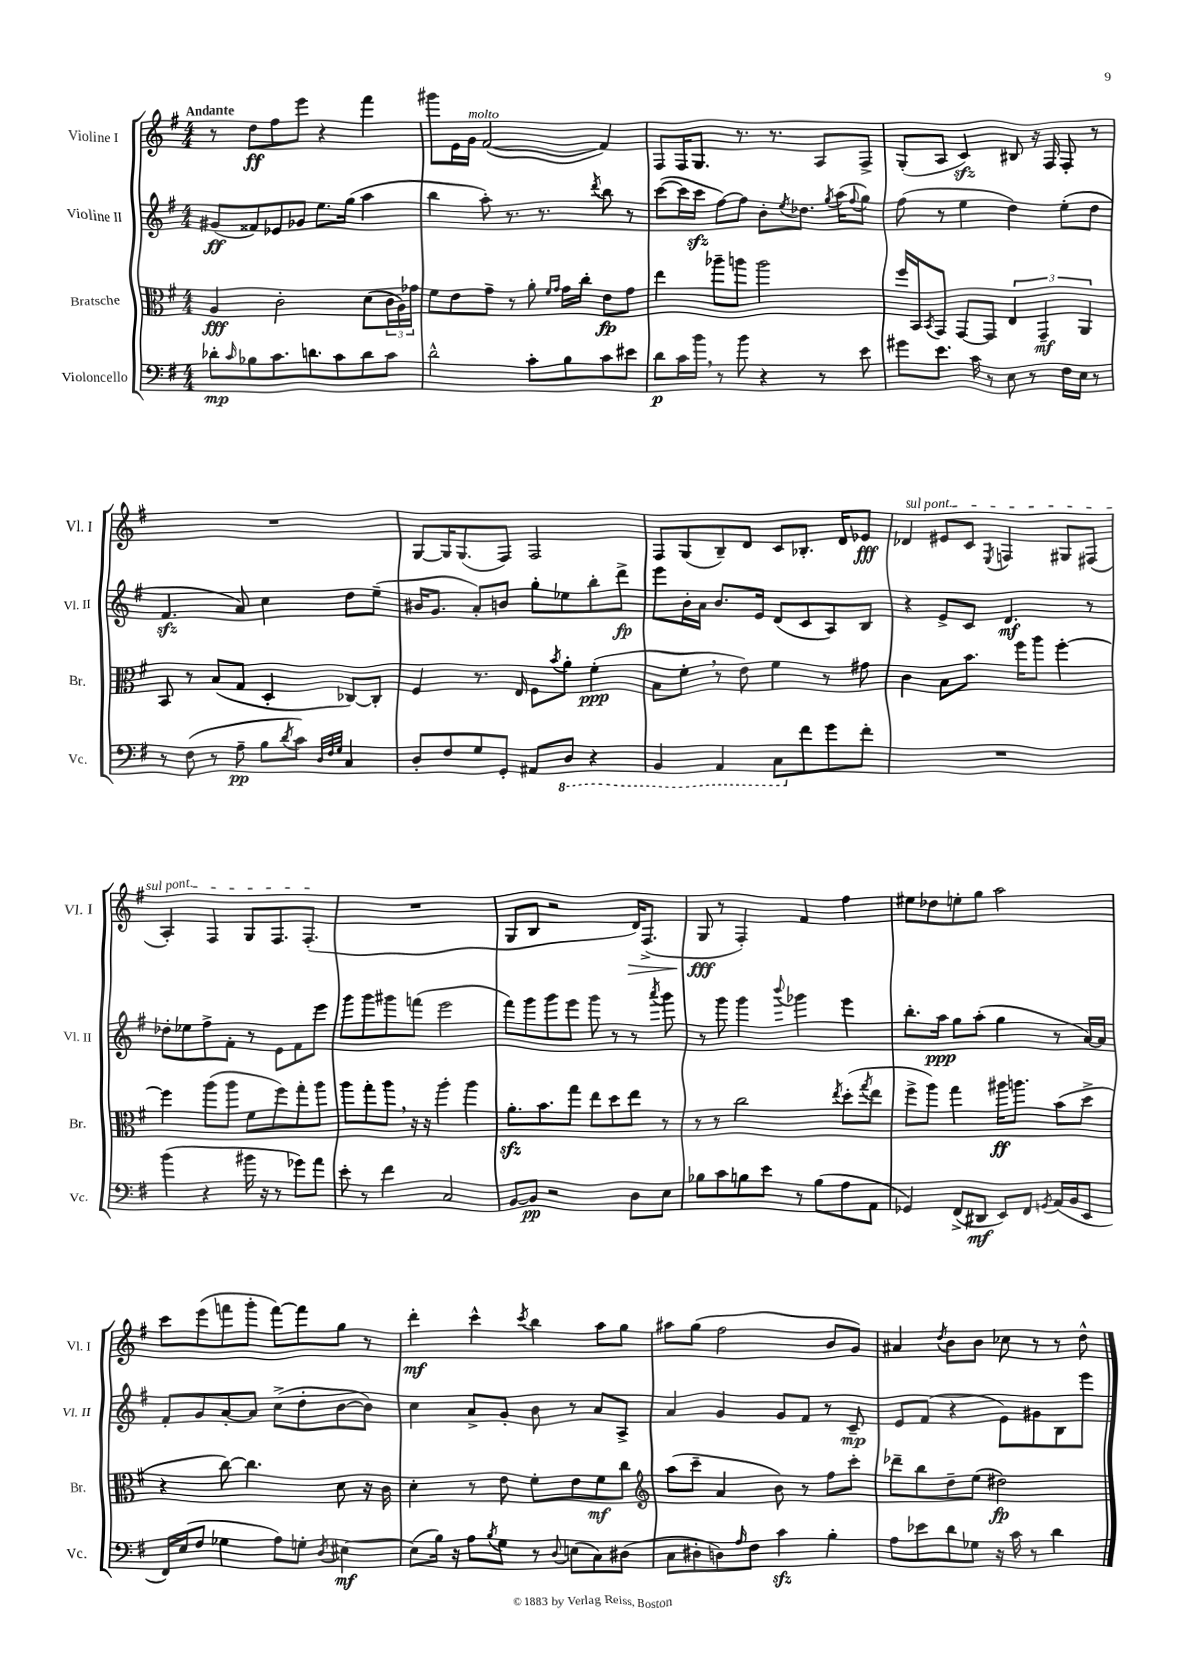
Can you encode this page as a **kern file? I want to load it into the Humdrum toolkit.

**kern	**kern	**kern	**kern
*staff4	*staff3	*staff2	*staff1
*clefF4	*clefC3	*clefG2	*clefG2
*k[f#]	*k[f#]	*k[f#]	*k[f#]
*M4/4	*M4/4	*M4/4	*M4/4
8d-'	4A	(8g#	8r
16qqc	.	.	.
8B-	.	8f##)	8dd
8.c	2c'	8e-	8ff#
.	.	8g-	8eee
8.d	.	.	.
.	.	8.ee	4r
8c	.	.	.
.	.	(16gg	.
8d	(8d	4aa	4fff#
8c	24c	.	.
.	24A)	.	.
.	24g-	.	.
=	=	=	=
2d^^	8f#	4bb	8ggg#
.	8e	.	16e
.	.	.	16g
.	8g~	8aa')	([2f#
.	8r	8.r	.
8c'	8a'	.	.
.	.	8.r	.
.	16qqf#	.	.
.	16qqg	.	.
8B	16g	.	.
.	16cc'	.	.
.	.	8qddd	.
8c	8e	8bb	4f#])
8e#	8g	8r	.
=	=	=	=
8d	4ee	([8ccc	8F#
16c	.	16ccc]	16F#
16b	.	16ccc	8.G
8r	8aa-~	[8ff#)	.
8b	8aa	8ff#]	8.r
4r	2aa	8b'	.
.	.	.	8.r
.	.	8qee	.
.	.	8.dd-	.
8r	.	.	8A
.	.	8qgg	.
.	.	(16aa	.
.	.	8qqff#	.
8e	.	8gg)	8F#^
=	=	=	=
8g#	16ff#	(8ff#	(8G'
.	16BB	.	.
.	8qBB	.	.
8.e	8GG	8r	8A
.	[8GG	4ee	4c)
16c	.	.	.
8r	8GG]	.	.
8E	6E	4dd)	8B#
8r	.	.	16r
.	6GG~	.	.
.	.	.	16F#
16F#	.	(8ee'	8F#'
16E	.	.	.
.	6AA	.	.
8r	.	8dd	8r
=	=	=	=
8r	8BB	4.f#	1r
(8F#	8r	.	.
8r	(8B	.	.
8A~	8G	8a)	.
8B	4D'	4cc	.
8qd	.	.	.
8c)	.	.	.
32qqD	.	.	.
32qqF#	.	.	.
32qqG	.	.	.
4C	[8C-)	8dd	.
.	8C-']	(8ee~	.
=	=	=	=
8D'	4F#	16b#	[8G
.	.	8.g	.
8F#	.	.	16G]
.	.	.	(8.G
8G	8.r	8a')	.
8GG'	.	8b	8F#)
.	16E	.	.
8AA#	8F#	8gg'	2F#
.	8qb	.	.
8DD	8a'	8ee-	.
4r	(4f#'	8bb'	.
.	.	8ddd^	.
=	=	=	=
4BBB	8B	8eee	8F#
.	8f#'	16b'	(8G
.	.	16a	.
4AAA	8r	8.b	8B~)
.	8e)	.	8d
.	.	16e	.
8CC	4f#	(8d	8c
8f#	.	8c	8.B-'
8g	8r	8A)	.
.	.	.	16d
8f#'	8g#	8B	8e-
=	=	=	=
1r	4c	4r	4d-
.	8B	8e^	8e#
.	8.b	8c	8c
.	.	.	8qE
.	.	4.d	4F
.	16ff#	.	.
.	8aa	.	.
.	[4ff#'	.	8G#
.	.	8r	(8F#
=	=	=	=
(4b	4ff#]	8dd-'	4A')
.	.	8ee-	.
4r	(8aa	8ff#^	4F#
.	8aa	8f#'	.
16b#	8f#	8r	8G
16r	.	.	.
8r	8ff#)	8e	8.F#
8g-)	8gg'	8f#	.
.	.	.	(8.F#'
8a	8aa	8eee	.
=	=	=	=
8e'	8aa	8ggg	1r
8r	8gg'	8ggg	.
4f#	8aa	8ggg#	.
.	16r	(8fff	.
.	16r	.	.
2C	4aa'	2eee	.
.	4aa	.	.
=	=	=	=
[8BB	8.a'	8fff#)	8G
8BB]	.	8ggg	8B
.	8.b	.	.
2r	.	8ggg	2r
.	8gg	8eee	.
.	8ee	8ggg	.
.	8dd	8r	.
8D	8ee	8r	16d)
.	.	.	(8.F#^
.	.	8qaaa	.
8E	8r	8ggg	.
=	=	=	=
8B-	8r	8r	8G
8c	8r	8ggg	8r
8B	2cc	4ggg	4F#')
8e	.	.	.
.	.	8qqbbb	.
8r	.	4ggg-	4f#
(8B	.	.	.
.	8qee	.	.
8A	(8dd'	4eee	4ff#
.	8qgg	.	.
8AA	8ee	.	.
=	=	=	=
4GG-)	8ff#^	8.bb'	8ee#
.	8aa)	.	8dd-
.	.	16aa	.
(8FF#^	4gg	8gg	8ee'
8DD#	.	(8aa'	8gg
8EE)	16aa#	4gg	2aa
.	8.aa	.	.
8FF#	.	.	.
8qGG	.	.	.
(16AA	(8b	8r	.
16BB	.	.	.
8EE	8dd^	[16a)	.
.	.	16a]	.
=	=	=	=
16FF#)	4r	8f#'	8ccc
(16E	.	.	.
8F#	.	8g	(8eee
4G-	[8cc)	[8a'	8fff
.	4.cc]	8a]	8ggg'
8A)	.	(8cc^	[8fff)
8G'	.	8dd'	8fff]
8qD	.	.	.
[4E#	8d	[8b	8gg
.	16r	8b])	8r
.	16c	.	.
=	=	=	=
(8E#]	4d'	4cc	4ddd'
16B)	.	.	.
16r	.	.	.
8A	8r	8a^	4ccc^^
8qB	.	.	.
8G	8e	8g'	.
.	.	.	8qccc
8r	8f#'	8b	4bb
8qqD	.	.	.
(8E	8e	8r	.
8C)	8f#	8a	8aa
(8D#	8cc	8A^	8gg
=	=	=	=
*	*clefG2	*	*
8C	(8aa	4a	8aa#
8D#'	8ccc~	.	(8gg
8D)	4a	4g	2ff#
16qqA	.	.	.
8F#	.	.	.
4c	8b)	8g	.
.	8r	8f#	.
4B'	8ff#	8r	8b
.	8ccc'	8c~	8g)
=	=	=	=
8A	8ddd-~	8e	4a#
8e-	8bb	(8f#	.
.	.	.	8qdd
8d	8dd~	4r	8b
8G-	(8ee	.	8b
16r	2dd#)	8e)	8cc-
16c	.	.	.
8r	.	8g#	8r
4d	.	8B	8r
.	.	8eee	8dd^^
==	==	==	==
*-	*-	*-	*-
